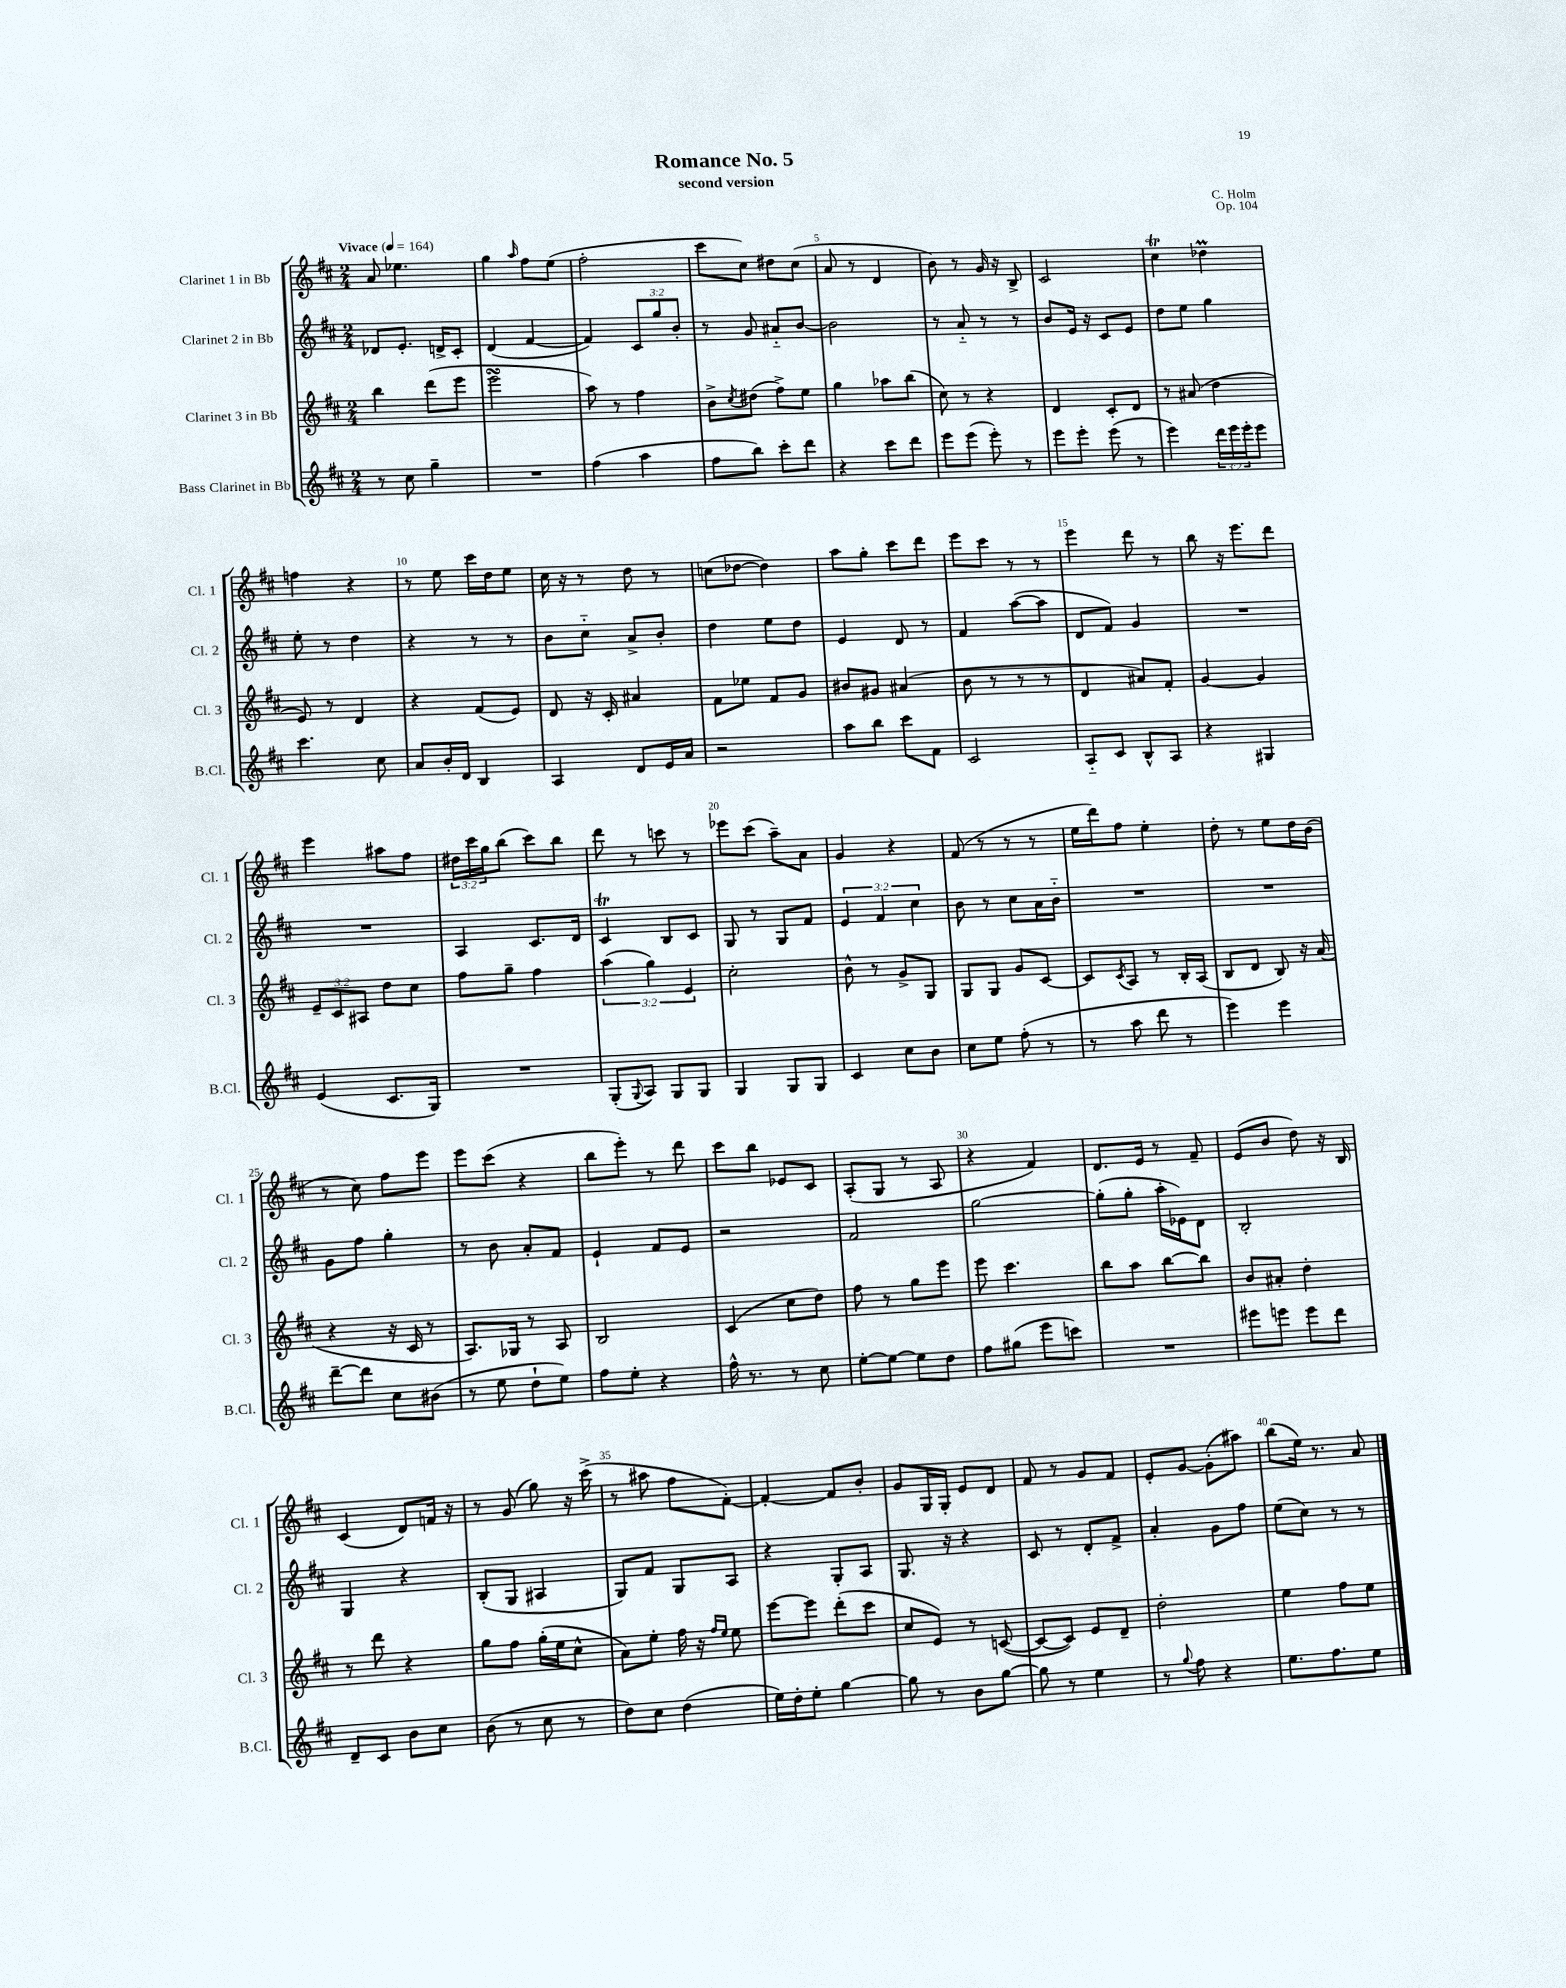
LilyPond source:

\header { title = "Romance No. 5" composer = "C. Holm" subtitle = "second version" opus = "Op. 104" }
<<
\new StaffGroup <<
\new Staff = "s0" \with { instrumentName = "Clarinet 1 in Bb" shortInstrumentName = "Cl. 1" } {
    \clef treble \key d \major \numericTimeSignature \time 2/4 \override Staff.TupletNumber.text = #tuplet-number::calc-fraction-text \tempo "Vivace" 4 = 164
    a'8 ees''4. |
    g''4 \grace { a''16 } fis''8 e''8( |
    fis''2-. |
    cis'''8 cis''8) dis''8 cis''8( |
    a'8 r8 d'4 |
    b'8) r8 g'16 r16 b8-> |
    cis'2 |
    cis''4\trill des''4\prall |
    f''4 r4 |
    r8 e''8 cis'''16 d''16 e''8 |
    cis''16 r16 r8 d''8 r8 |
    c''8( des''8~ des''4) |
    a''8 g''8-. cis'''8 d'''8 |
    e'''8 cis'''8 r8 r8 |
    e'''4 d'''8 r8 |
    b''8 r16 e'''8. d'''8 |
    e'''4 ais''8 fis''8 |
    \tuplet 3/2 { dis''16 cis'''16 g''16 } b''8( cis'''8) b''8 |
    d'''8 r8 c'''8 r8 |
    ees'''8 cis'''8( a''8--) a'8 |
    g'4 r4 |
    fis'8( r8 r8 r8 |
    e''16 d'''16) fis''8 e''4-. |
    d''8-. r8 e''8 d''16 b'16( |
    r8 cis''8) fis''8 e'''8 |
    e'''8 cis'''8( r4 |
    b''8 e'''8-.) r8 d'''8 |
    cis'''8 b''8 ees'8 cis'8 |
    a8-.( g8 r8 a8 |
    r4 fis'4) |
    d'8. e'16 r8 fis'8-- |
    e'8( b'8 d''8) r16 b16 |
    cis'4( d'8) f'16 r16 |
    r8 g'8( g''8) r16 cis'''16->( |
    r8 ais''8 fis''8 fis'8~-.) |
    fis'4~-. fis'8 b'8-. |
    g'8 g16 g16-. e'8 d'8 |
    fis'8 r8 g'8 fis'8 |
    e'8-. g'8~ g'8-.( ais''8) |
    b''8( e''16) r8. a'8 \bar "|." |
}
\new Staff = "s1" \with { instrumentName = "Clarinet 2 in Bb" shortInstrumentName = "Cl. 2" } {
    \clef treble \key d \major \numericTimeSignature \time 2/4 \override Staff.TupletNumber.text = #tuplet-number::calc-fraction-text
    des'8 e'8.-. d'16-> cis'8-. |
    d'4( fis'4~ |
    fis'4) \tuplet 3/2 { cis'8 g''8 b'8-. } |
    r8 g'8 ais'8-_ b'8~ |
    b'2 |
    r8 a'8-_ r8 r8 |
    b'8 e'16 r16 cis'8 e'8 |
    d''8 e''8 g''4 |
    e''8-. r8 d''4 |
    r4 r8 r8 |
    b'8 cis''8-_ a'8-> b'8-. |
    d''4 e''8 d''8 |
    e'4 d'8 r8 |
    fis'4 a''8~( a''8 |
    d'8 fis'8) g'4 |
    R2 |
    R2 |
    a4 cis'8. d'16 |
    cis'4\trill b8 cis'8 |
    g8 r8 g8 fis'8 |
    \tuplet 3/2 { e'4 fis'4 cis''4 } |
    b'8 r8 cis''8 a'16 b'16-_ |
    R2 |
    R2 |
    g'8 fis''8 g''4-. |
    r8 b'8 a'8-. fis'8 |
    e'4-! fis'8 e'8 |
    r2 |
    fis'2 |
    g''2~ |
    g''8-.( g''8-. a''16-. ees'16) d'8 |
    b2-. |
    g4 r4 |
    b8-.( g8 ais4 |
    g8) fis'8 g8 a8 |
    r4 g8-. a8 |
    g8. r16 r4 |
    cis'8 r8 d'8-. fis'8-> |
    a'4-. g'8 fis''8 |
    e''8( cis''8) r8 r8 \bar "|." |
}
\new Staff = "s2" \with { instrumentName = "Clarinet 3 in Bb" shortInstrumentName = "Cl. 3" } {
    \clef treble \key d \major \numericTimeSignature \time 2/4 \override Staff.TupletNumber.text = #tuplet-number::calc-fraction-text
    b''4 d'''8( e'''8 |
    e'''2\turn |
    a''8) r8 fis''4 |
    b'8-> \acciaccatura { cis''8 } dis''8( fis''8->) e''8 |
    g''4 aes''8 b''8( |
    cis''8) r8 r4 |
    d'4 cis'8-. d'8 |
    r8 ais'8( d''4 |
    e'8) r8 d'4 |
    r4 fis'8( e'8) |
    d'8 r16 cis'16-. ais'4 |
    fis'8 ees''8 fis'8 g'8 |
    bis'8 gis'8 ais'4( |
    b'8 r8 r8 r8 |
    d'4 ais'8) fis'8-. |
    g'4~ g'4 |
    \tuplet 3/2 { e'8-- cis'8 ais8 } d''8 cis''8 |
    fis''8 g''8-- fis''4 |
    \tuplet 3/2 { a''4( g''4) e'4 } |
    cis''2-. |
    b'8-^ r8 g'8-> g8 |
    g8 g8 g'8 cis'8~ |
    cis'8 \acciaccatura { cis'8 } a8 r8 b16-. a16( |
    b8 d'8 b8) r16 a'16( |
    r4 r16 cis'16 r8 |
    a8.) ges16 r8 a8 |
    b2 |
    cis'4( cis''8 d''8) |
    fis''8 r8 g''8 e'''8 |
    e'''8 cis'''4. |
    b''8 a''8 b''8~ b''8 |
    b'8 ais'8-. d''4-. |
    r8 d'''8 r4 |
    g''8 fis''8 g''16-.( e''16 cis''8-^ |
    a'8) e''8-. fis''16 r16 \grace { fis''16 e''16 } e''8 |
    e'''8~ e'''8 d'''8-.( cis'''8 |
    cis''8 e'8) r8 c'8~( |
    c'8~ c'8) e'8 d'8-- |
    d''2-. |
    e''4 fis''8 e''8 \bar "|." |
}
\new Staff = "s3" \with { instrumentName = "Bass Clarinet in Bb" shortInstrumentName = "B.Cl." } {
    \clef treble \key d \major \numericTimeSignature \time 2/4 \override Staff.TupletNumber.text = #tuplet-number::calc-fraction-text
    r8 cis''8 g''4-- |
    R2 |
    fis''4( a''4 |
    fis''8 b''8) cis'''8-. d'''8 |
    r4 cis'''8 d'''8 |
    e'''8 e'''8( e'''8-.) r8 |
    e'''8 e'''8-. e'''8( r8 |
    e'''4) \tuplet 3/2 { d'''16 e'''16 e'''16-. } e'''8 |
    cis'''4. cis''8 |
    a'8 b'16-. d'16 b4 |
    a4 d'8 e'16 a'16 |
    r2 |
    a''8 b''8 cis'''8 fis'8 |
    cis'2 |
    a8-_ cis'8 b8-^ a8 |
    r4 gis4 |
    e'4( cis'8. g16) |
    R2 |
    g8-.( \appoggiatura { g8 } a8) g8 g8 |
    g4 g8 g8 |
    cis'4 cis''8 b'8 |
    cis''8 e''8 fis''8-.( r8 |
    r8 a''8 d'''8 r8 |
    e'''4) e'''4 |
    d'''8~-- d'''8 cis''8 bis'8( |
    r8 e''8 d''8-! e''8) |
    fis''8 e''8-. r4 |
    fis''16-^ r8. r8 cis''8 |
    e''8~-. e''8~ e''8 d''8 |
    fis''8 gis''8( e'''8 c'''8) |
    R2 |
    eis'''8 e'''8 e'''8 d'''8 |
    d'8-- cis'8 b'8 cis''8 |
    b'8( r8 cis''8 r8 |
    d''8) cis''8 d''4( |
    e''16) d''16-. e''8-. g''4~ |
    g''8 r8 b'8 g''8~ |
    g''8 r8 e''4 |
    r8 \appoggiatura { g''8 } fis''8 r4 |
    e''8. fis''8. e''8 \bar "|." |
}
>>
>>
\layout { \context { \Score \override BarNumber.break-visibility = ##(#f #t #t) barNumberVisibility = #(every-nth-bar-number-visible 5) } }
